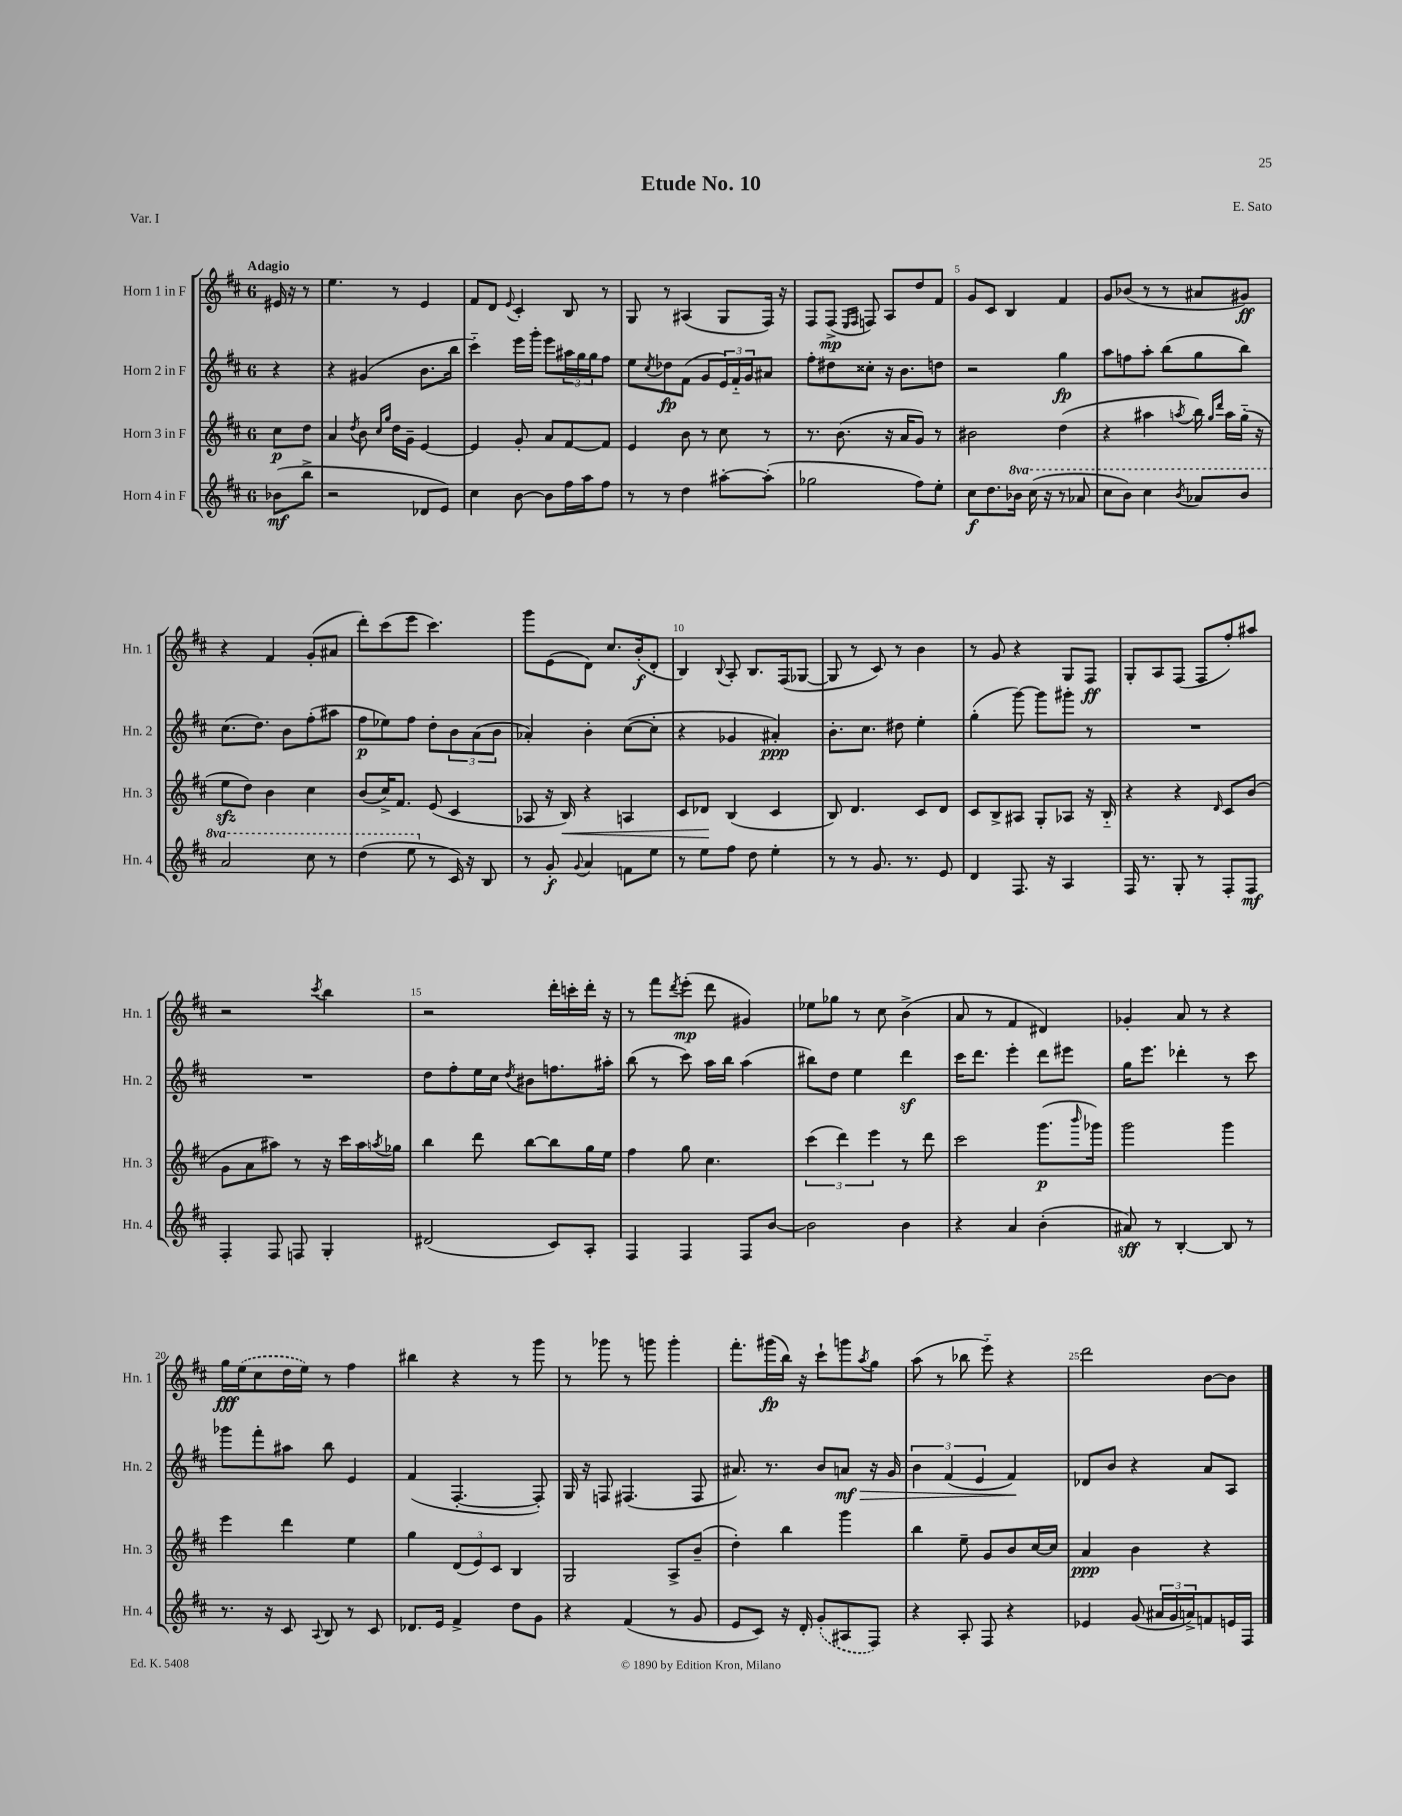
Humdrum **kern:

**kern	**dynam	**kern	**dynam	**kern	**dynam	**kern	**dynam
*part4	*part4	*part3	*part3	*part2	*part2	*part1	*part1
*staff4	*staff4	*staff3	*staff3	*staff2	*staff2	*staff1	*staff1
*I"Horn 4 in F	*	*I"Horn 3 in F	*	*I"Horn 2 in F	*	*I"Horn 1 in F	*
*I'Hn. 4	*	*I'Hn. 3	*	*I'Hn. 2	*	*I'Hn. 1	*
*clefG2	*	*clefG2	*	*clefG2	*	*clefG2	*
*k[f#c#]	*	*k[f#c#]	*	*k[f#c#]	*	*k[f#c#]	*
*M6/8	*	*M6/8	*	*M6/8	*	*M6/8	*
=	=	=	=	=	=	=	=
!	!	!	!	!	!	!LO:TX:a:B:t=Adagio	!
(8b-X\L	mf	8cc#\L	p	4r	.	16e#X/	.
.	.	.	.	.	.	16r	.
8bb^\J	.	8dd\J	.	.	.	8r	.
=1	=1	=1	=1	=1	=1	=1	=1
2r	.	4a/	.	4r	.	4.ee\	.
.	.	8qdd/	.	.	.	.	.
.	.	8b\	.	(4g#X/	.	.	.
.	.	16qqcc#/LL	.	.	.	.	.
.	.	16qqgg/JJ	.	.	.	.	.
.	.	16dd\LL	.	.	.	8r	.
.	.	16g~\JJ	.	.	.	.	.
8d-X/L	.	[4e/	.	8.b\L	.	4e/	.
8e/J)	.	.	.	.	.	.	.
.	.	.	.	16bb\Jk	.	.	.
=2	=2	=2	=2	=2	=2	=2	=2
4cc#\	.	4e/]	.	4ccc#\)	.	8f#/L	.
.	.	.	.	.	.	8d/J	.
.	.	.	.	.	.	8qqe/	.
[8b\	.	8g'/	.	16eee\LL	.	4c#'/	.
.	.	.	.	16ggg'\JJ	.	.	.
8b\L]	.	8a/L	.	8eee\L	.	.	.
16ff#\L	.	[8f#/	.	24aa#X\L	.	8B/	.
.	.	.	.	24gg\	.	.	.
16aa\J	.	.	.	.	.	.	.
.	.	.	.	24gg\J	.	.	.
8ff#\J	.	8f#/J]	.	8ff#\J	.	8r	.
=3	=3	=3	=3	=3	=3	=3	=3
8r	.	4e/	.	8ee\L	.	8G/	.
.	.	.	.	8qcc#/	.	.	.
8r	.	.	.	8dd-X\	fp	8r	.
4dd\	.	8b\	.	(8f#\J	.	(4A#X/	.
.	.	8r	.	8g/L	.	.	.
[8aa#X'\L	.	8cc#\	.	24e/L)	.	8G/L	.
.	.	.	.	24f#/	.	.	.
.	.	.	.	24g/J	.	.	.
(8aa#'\J]	.	8r	.	8a#X/J	.	16F#/Jk)	.
.	.	.	.	.	.	16r	.
=4	=4	=4	=4	=4	=4	=4	=4
2gg-X\	.	8.r	.	8ff#'\L	.	8F#/L	.
.	.	.	.	8dd#X\	.	(8F#^/J	mp
.	.	(8.b\	.	.	.	.	.
.	.	.	.	.	.	16qqE/LL	.
.	.	.	.	.	.	16qqF#/JJ	.
.	.	.	.	8cc##X'\J	.	8Fn/)	.
.	.	16r	.	16r	.	8A/L	.
.	.	16a/KL	.	8.b\L	.	.	.
8ff#\L)	.	8g/J)	.	.	.	8dd/	.
8ee'\J	.	8r	.	8ddn\J	.	8f#/J	.
=5	=5	=5	=5	=5	=5	=5	=5
8cc#\L	f	2b#X\	.	2r	.	8g/L	.
8.dd\	.	.	.	.	.	8c#/J	.
.	.	.	.	.	.	4B/	.
*8va	*	*	*	*	*	*	*
16bb-X\Jk	.	.	.	.	.	.	.
(16ccc#\	.	.	.	.	.	.	.
16r	.	.	.	.	.	.	.
8r	.	(4dd\	.	4gg\	fp	4f#/	.
8aa-X/	.	.	.	.	.	.	.
=6	=6	=6	=6	=6	=6	=6	=6
8ccc#\L	.	4r	.	8aa\L	.	8g/L	.
8bb\J)	.	.	.	8ffn\	.	(8b-X/J	.
4ccc#\	.	4aa#X\	.	8aa'\J	.	8r	.
.	.	.	.	(8bb\L	.	8r	.
8qbb/	.	8qaan/	.	.	.	.	.
8aa-X/L	.	16bb\)	.	8gg\	.	8a#X/L	.
.	.	16qqgg/LL	.	.	.	.	.
.	.	16qqddd/JJ	.	.	.	.	.
.	.	16aa\LL	.	.	.	.	.
8bb/J	.	(16gg\JJ	.	8bb\J)	.	8g#X/J)	ff
.	.	16r	.	.	.	.	.
!!LO:LB:g=z
=7	=7	=7	=7	=7	=7	=7	=7
2aa/	.	8eezz\L	.	(8.cc#\L	.	4r	.
.	.	8dd\J)	.	.	.	.	.
.	.	.	.	8.dd\J)	.	.	.
.	.	4b\	.	.	.	4f#/	.
.	.	.	.	8b\L	.	.	.
8ccc#\	.	4cc#\	.	(8ff#'\	.	(8g'/L	.
8r	.	.	.	8aa#X\J	.	8a#X/J	.
=8	=8	=8	=8	=8	=8	=8	=8
(4ddd\	.	(8b/L	.	8ff#\L	p	8ddd'\L)	.
.	.	16cc#^/K)	.	8ee-X\)	.	(8ccc#\	.
.	.	8.f#/J	.	.	.	.	.
8eee\	.	.	.	8ff#\J	.	8eee\J	.
*X8va	*	*	*	*	*	*	*
8r	.	(8e/	.	8dd'\L	.	4.ccc#\)	.
16c#/)	.	4c#/	.	12b\	.	.	.
16r	.	.	.	.	.	.	.
.	.	.	.	(12a\	.	.	.
8B/	.	.	.	.	.	.	.
.	.	.	.	12b\J	.	.	.
=9	=9	=9	=9	=9	=9	=9	=9
8r	.	8A-X/	.	4a-X'/)	.	8ggg\L	.
8g'/	f	16r	.	.	.	(8e\	.
!	!	!	!LO:HP:b	!	!	!	!
.	.	16B/)	<	.	.	.	.
8qqg/	.	.	.	.	.	.	.
4a/	.	4r	.	4b'\	.	8d\J)	.
.	.	.	.	.	.	8.cc#/L	.
8fn\L	.	4An/	.	([8cc#\L	.	.	.
.	.	.	.	.	.	(16b'/k	f
8ee\J	.	.	.	8cc#'\J]	.	8d'/J	.
=10	=10	=10	=10	=10	=10	=10	=10
8r	.	8c#/L	.	4r	.	4B/)	.
8ee\L	.	8d-X/J	.	.	.	.	.
.	.	.	.	.	.	8qqB/	.
8ff#\J	.	(4B/	[	4g-X/	.	8A'/	.
8dd\	.	.	.	.	.	8.B/L	.
4ee'\	.	4c#/	.	4a#X'/)	ppp	.	.
.	.	.	.	.	.	(16F#/k	.
.	.	.	.	.	.	[8G-X/J	.
=11	=11	=11	=11	=11	=11	=11	=11
8r	.	8B/)	.	8.b'\L	.	8G-/]	.
8r	.	4.d/	.	.	.	8r	.
.	.	.	.	8.cc#\J	.	.	.
8.g/	.	.	.	.	.	8c#/)	.
.	.	.	.	8dd#X\	.	8r	.
8.r	.	.	.	.	.	.	.
.	.	8c#/L	.	4ee'\	.	4b\	.
8e/	.	8d/J	.	.	.	.	.
=12	=12	=12	=12	=12	=12	=12	=12
4d/	.	8c#/L	.	(4gg'\	.	8r	.
.	.	8B^/	.	.	.	8g/	.
8.F#/	.	8A#X/J	.	[8ggg\)	.	4r	.
.	.	8G'/L	.	8ggg\L]	.	.	.
16r	.	.	.	.	.	.	.
4A/	.	8A-X/J	.	8ggg#X'\J	.	8G/L	.
.	.	16r	.	8r	.	8F#/J	ff
.	.	16B/	.	.	.	.	.
=13	=13	=13	=13	=13	=13	=13	=13
16F#/	.	4r	.	2.r	.	8G'/L	.
8.r	.	.	.	.	.	.	.
.	.	.	.	.	.	8A/	.
8G'/	.	4r	.	.	.	(8F#/J	.
8r	.	.	.	.	.	8F#/L	.
.	.	16qqd/	.	.	.	.	.
8F#'/L	.	8c#/L	.	.	.	8ff#'/)	.
8F#/J	mf	(8b/J	.	.	.	8aa#X/J	.
!!LO:LB:g=z
=14	=14	=14	=14	=14	=14	=14	=14
4F#'/	.	8g\L	.	2.r	.	2r	.
.	.	8a\	.	.	.	.	.
8F#/	.	8aa#X\J)	.	.	.	.	.
8Fn/	.	8r	.	.	.	.	.
.	.	.	.	.	.	8qccc#/	.
4G'/	.	16r	.	.	.	4bb\	.
.	.	16ccc#\LL	.	.	.	.	.
.	.	16aa#\	.	.	.	.	.
.	.	8qaan/	.	.	.	.	.
.	.	16gg-X\JJ	.	.	.	.	.
=15	=15	=15	=15	=15	=15	=15	=15
(2d#X/	.	4bb\	.	8dd\L	.	2r	.
.	.	.	.	8ff#'\	.	.	.
.	.	8ddd\	.	16ee\L	.	.	.
.	.	.	.	16cc#\JJ	.	.	.
.	.	.	.	8qdd/	.	.	.
.	.	[8bb\L	.	8b#X\L	.	.	.
8c#/L)	.	8bb\]	.	8.ffn\	.	16ddd'\LL	.
.	.	.	.	.	.	16cccn'\	.
8A'/J	.	16gg\L	.	.	.	16ddd'\JJ	.
.	.	16ee\JJ	.	16aa#X'\Jk	.	16r	.
=16	=16	=16	=16	=16	=16	=16	=16
4F#/	.	4ff#\	.	(8bb\	.	8r	.
.	.	.	.	8r	.	8fff#\L	.
.	.	.	.	.	.	8qddd/	.
4F#/	.	8gg\	.	8ccc#\)	.	(8eee'\J	mp
.	.	4.cc#\	.	16aa\LL	.	8ddd\	.
.	.	.	.	16bb\JJ	.	.	.
8F#/L	.	.	.	(4aa\	.	4g#X/)	.
[8b/J	.	.	.	.	.	.	.
=17	=17	=17	=17	=17	=17	=17	=17
2b\]	.	(6ccc#\	.	8bb#X\L)	.	8ee-X\L	.
.	.	.	.	8dd\J	.	8gg-X\J	.
.	.	6ddd\)	.	.	.	.	.
.	.	.	.	4ee\	.	8r	.
.	.	6eee\	.	.	.	.	.
.	.	.	.	.	.	8cc#\	.
4b\	.	8r	.	4dddz\	.	(4b^\	.
.	.	8ddd\	.	.	.	.	.
=18	=18	=18	=18	=18	=18	=18	=18
4r	.	2ccc#\	.	16ccc#\KL	.	8a/	.
.	.	.	.	8.ddd\J	.	.	.
.	.	.	.	.	.	8r	.
4a/	.	.	.	4eee'\	.	4f#/	.
(4b'\	.	(8.ggg\L	p	8ddd\L	.	4d#X/)	.
.	.	.	.	8eee#X\J	.	.	.
.	.	16qqbbb/	.	.	.	.	.
.	.	16ggg-X\Jk)	.	.	.	.	.
=19	=19	=19	=19	=19	=19	=19	=19
8a#X/)	sff	2ggg\	.	16gg\KL	.	4g-X'/	.
.	.	.	.	8.eee\J	.	.	.
8r	.	.	.	.	.	.	.
[4B'/	.	.	.	4ddd-X'\	.	8a/	.
.	.	.	.	.	.	8r	.
8B/]	.	4ggg\	.	8r	.	4r	.
8r	.	.	.	8ccc#\	.	.	.
!!LO:LB:g=z
=20	=20	=20	=20	=20	=20	=20	=20
8.r	.	4eee\	.	8ggg-X\L	.	16gg\LL	fff
.	.	.	.	.	.	(16ee\J	.
.	.	.	.	8fff#'\	.	8cc#\	.
16r	.	.	.	.	.	.	.
8c#/	.	4ddd\	.	8aa#X\J	.	16dd\L	.
.	.	.	.	.	.	16ee\JJ)	.
8qqA/	.	.	.	.	.	.	.
8B/	.	.	.	8bb\	.	8r	.
8r	.	4ee\	.	4e/	.	4ff#\	.
8c#/	.	.	.	.	.	.	.
=21	=21	=21	=21	=21	=21	=21	=21
8.d-X/L	.	4gg\	.	(4f#/	.	4bb#X\	.
16e/Jk	.	.	.	.	.	.	.
4f#^/	.	(12d/L	.	[4.F#'/	.	4r	.
.	.	12e/)	.	.	.	.	.
.	.	12c#/J	.	.	.	.	.
8dd\L	.	4B/	.	.	.	8r	.
8g\J	.	.	.	8F#'/])	.	8ggg\	.
=22	=22	=22	=22	=22	=22	=22	=22
4r	.	2G/	.	16G/	.	8r	.
.	.	.	.	16r	.	.	.
.	.	.	.	8Fn/	.	8ggg-X\	.
(4f#/	.	.	.	(4.F#X/	.	8r	.
.	.	.	.	.	.	8gggn\	.
8r	.	8A^/L	.	.	.	4ggg'\	.
8g/	.	(8b~/J	.	8F#/	.	.	.
=23	=23	=23	=23	=23	=23	=23	=23
8e/L	.	4dd'\)	.	8.a#X/)	.	8.fff#'\L	.
8c#/J)	.	.	.	.	.	.	.
.	.	.	.	8.r	.	(16ggg#X\L	fp
16r	.	4bb\	.	.	.	16bb\JJ)	.
16d'/	.	.	.	.	.	16r	.
(8g'/L	.	.	.	8b/L	.	8ccc#`\L	.
!	!	!	!	!	!LO:HP:b	!	!
8A#X/	.	4ggg\	.	8an/J	> mf	8gggn\	.
.	.	.	.	.	.	8qaa/	.
8F#/J)	.	.	.	16r	.	8gg\J	.
.	.	.	.	16g/	.	.	.
=24	=24	=24	=24	=24	=24	=24	=24
4r	.	4bb\	.	6b\	.	(8aa\	.
.	.	.	.	.	.	8r	.
.	.	.	.	(6f#/	.	.	.
8A'/	.	8ee~\	.	.	.	8bb-X\	.
.	.	.	.	6e/	.	.	.
8F#/	.	8g/L	.	.	.	8eee\)	.
4r	.	8b/	.	4f#/)	.	4r	.
.	.	[16cc#/L	.	.	.	.	.
.	.	16cc#/JJ]	.	.	.	.	.
.	.	.	.	.	]	.	.
=25	=25	=25	=25	=25	=25	=25	=25
4e-X/	.	4a/	ppp	8d-X/L	.	2ddd\	.
.	.	.	.	8b/J	.	.	.
(8g/	.	4b\	.	4r	.	.	.
24a#X/LL	.	.	.	.	.	.	.
24g/	.	.	.	.	.	.	.
24an^/J)	.	.	.	.	.	.	.
8fn/	.	4r	.	8a/L	.	[8b\L	.
16en/L	.	.	.	8A/J	.	8b\J]	.
16F#/JJ	.	.	.	.	.	.	.
==	==	==	==	==	==	==	==
*-	*-	*-	*-	*-	*-	*-	*-
